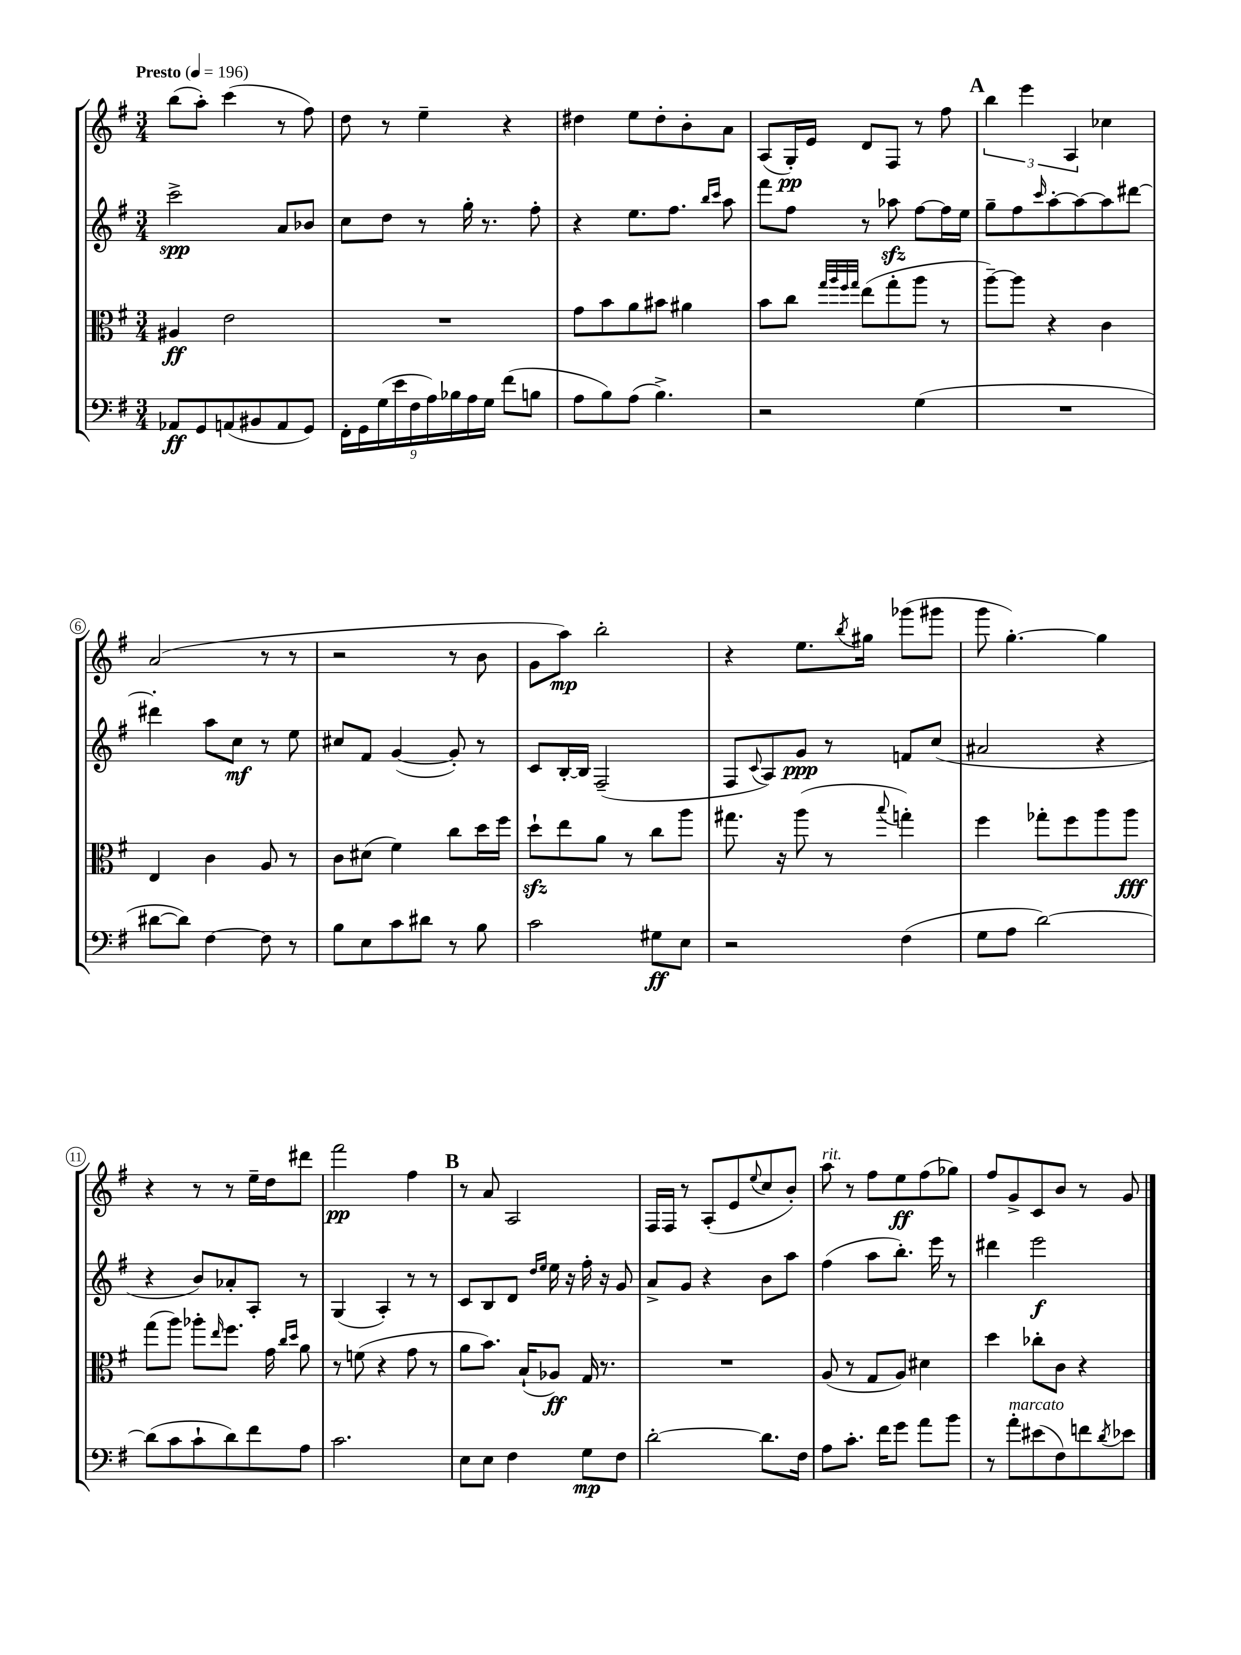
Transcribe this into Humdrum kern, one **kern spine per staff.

**kern	**kern	**kern	**kern
*staff4	*staff3	*staff2	*staff1
*clefF4	*clefC3	*clefG2	*clefG2
*k[f#]	*k[f#]	*k[f#]	*k[f#]
*M3/4	*M3/4	*M3/4	*M3/4
*MM196	*MM196	*MM196	*MM196
8AA-/L	4A#/	2ccc^\	(8bb\L
8GG/	.	.	8aa'\J)
(8AA/	2e\	.	(4ccc\
8BB#/	.	.	.
8AA/	.	8a/L	8r
8GG/J)	.	8b-/J	8ff#\)
=	=	=	=
18FF#'\LL	2.r	8cc\L	8dd\
18GG\	.	.	.
(18G\	.	.	.
.	.	8dd\J	8r
18e\	.	.	.
18F#\	.	.	.
.	.	8r	4ee~\
18A\)	.	.	.
18B-\	.	.	.
.	.	16gg'\	.
18A\	.	.	.
.	.	8.r	.
18G\JJ	.	.	.
(8f#\L	.	.	4r
8B\J	.	8ff#'\	.
=	=	=	=
8A\L	8g\L	4r	4dd#\
8B\)	8b\	.	.
(8A\J	8a\	8.ee\L	8ee\L
4.B^\)	8b#\J	.	8dd#'\
.	.	8.ff#\J	.
.	4a#\	.	8b'\
.	.	16qqbb/LL	.
.	.	16qqccc/JJ	.
.	.	8aa\	8a\J
=	=	=	=
2r	8b\L	8fff#\L	(8A/L
.	8cc\J	8ff#\J	16G'/L)
.	.	.	16e/JJ
.	32qqgg/LLL	.	.
.	32qqaa/	.	.
.	32qqff#/	.	.
.	32qqgg/JJJ	.	.
.	(8ee\L	8r	8d/L
.	8gg'\	8aa-\	8F#/J
(4G\	8aa\J	[8ff#\L	8r
.	8r	16ff#\]L	8ff#\
.	.	16ee\JJ	.
=	=	=	=
2.r	[8aa~\L)	8gg~\L	6bb\
.	8aa\]J	8ff#\	.
.	.	.	6eee\
.	.	16qqccc/	.
.	4r	[8aa'\	.
.	.	.	6A/
.	.	8aa\_	.
.	4c\	8aa\]	4cc-\
.	.	[8ddd#\J	.
=	=	=	=
[8d#\L	4E/	4ddd#'\]	(2a/
8d#\]J)	.	.	.
[4F#\	4c\	8aa\L	.
.	.	8cc\J	.
8F#\]	8A/	8r	8r
8r	8r	8ee\	8r
=	=	=	=
8B\L	8c\L	8cc#/L	2r
8E\	(8d#\J	8f#/J	.
8c\	4f#\)	([4g/	.
8d#\J	.	.	.
8r	8cc\L	8g'/])	8r
8B\	16dd\L	8r	8b\
.	16ff#\JJ	.	.
=	=	=	=
2c\	8dd`\L	8c/L	8g\L
.	8ee\	[16B'/L	8aa\J)
.	.	16B/]JJ	.
.	8a\J	(2F#~/	2bb'\
.	8r	.	.
8G#\L	8cc\L	.	.
8E\J	8aa\J	.	.
=	=	=	=
2r	8.gg#\	8F#/L	4r
.	.	8qqc/	.
.	.	8A/)	.
.	16r	.	.
.	(8aa\	8g/J	8.ee\L
.	8r	8r	.
.	.	.	8qbb/
.	.	.	16gg#\Jk
.	8qqbb/	.	.
(4F#\	4gg'\)	8f/L	(8ggg-\L
.	.	(8cc/J	8ggg#\J
=	=	=	=
8G\L	4ff#\	2a#/	8ggg\
8A\J	.	.	[4.gg'\)
[2d\)	8gg-'\L	.	.
.	8ff#\	.	.
.	8aa\	4r	4gg\]
.	8aa\J	.	.
=	=	=	=
(8d\]L	(8gg\L	4r	4r
8c\	8aa\J)	.	.
8c`\	8aa-'\L	8b/L)	8r
.	16qqee/	.	.
8d\)	8.ff#\J	8a-'/	8r
8f#\	.	8A'/J	16ee~\LL
.	16g\	.	16dd\J
.	16qqcc/LL	.	.
.	16qqdd/JJ	.	.
8A\J	8a\	8r	8ddd#\J
=	=	=	=
2.c\	8r	(4G/	2fff#\
.	(8f\	.	.
.	4r	4A'/)	.
.	8g\	8r	4ff#\
.	8r	8r	.
=	=	=	=
8E\L	8a\L	8c/L	8r
8E\J	8.b\J)	8B/	8a/
4F#\	.	8d/J	2A/
.	(16B`/LK	.	.
.	.	16qqdd/LL	.
.	.	16qqee/JJ	.
.	8A-/J)	16ee\	.
.	.	16r	.
8G\L	16G/	16ff#'\	.
.	8.r	16r	.
8F#\J	.	8g/	.
=	=	=	=
[2d'\	2.r	8a^/L	16F#/LL
.	.	.	16F#/JJ
.	.	8g/J	8r
.	.	4r	(8A'/L
.	.	.	8e/
.	.	.	8qqee/
8.d\]L	.	8b\L	8cc/
.	.	8aa\J	8b'/J)
16F#\Jk	.	.	.
=	=	=	=
8A\L	(8A/	(4ff#\	8aa\
8.c'\J	8r	.	8r
.	8G/L	8aa\L	8ff#\L
16f#\LK	.	.	.
8g\J	8A/J)	8.bb'\J)	8ee\
8a\L	4d#\	.	(8ff#\
.	.	16eee\	.
8b\J	.	8r	8gg-\J)
=	=	=	=
8r	4dd\	4ddd#\	8ff#/L
8a'\L	.	.	8g^/
(8e#\	8cc-'\L	2eee\	8c/
8F#\)	8c\J	.	8b/J
8f\	4r	.	8r
8qd/	.	.	.
8e-\J	.	.	8g/
==	==	==	==
*-	*-	*-	*-
